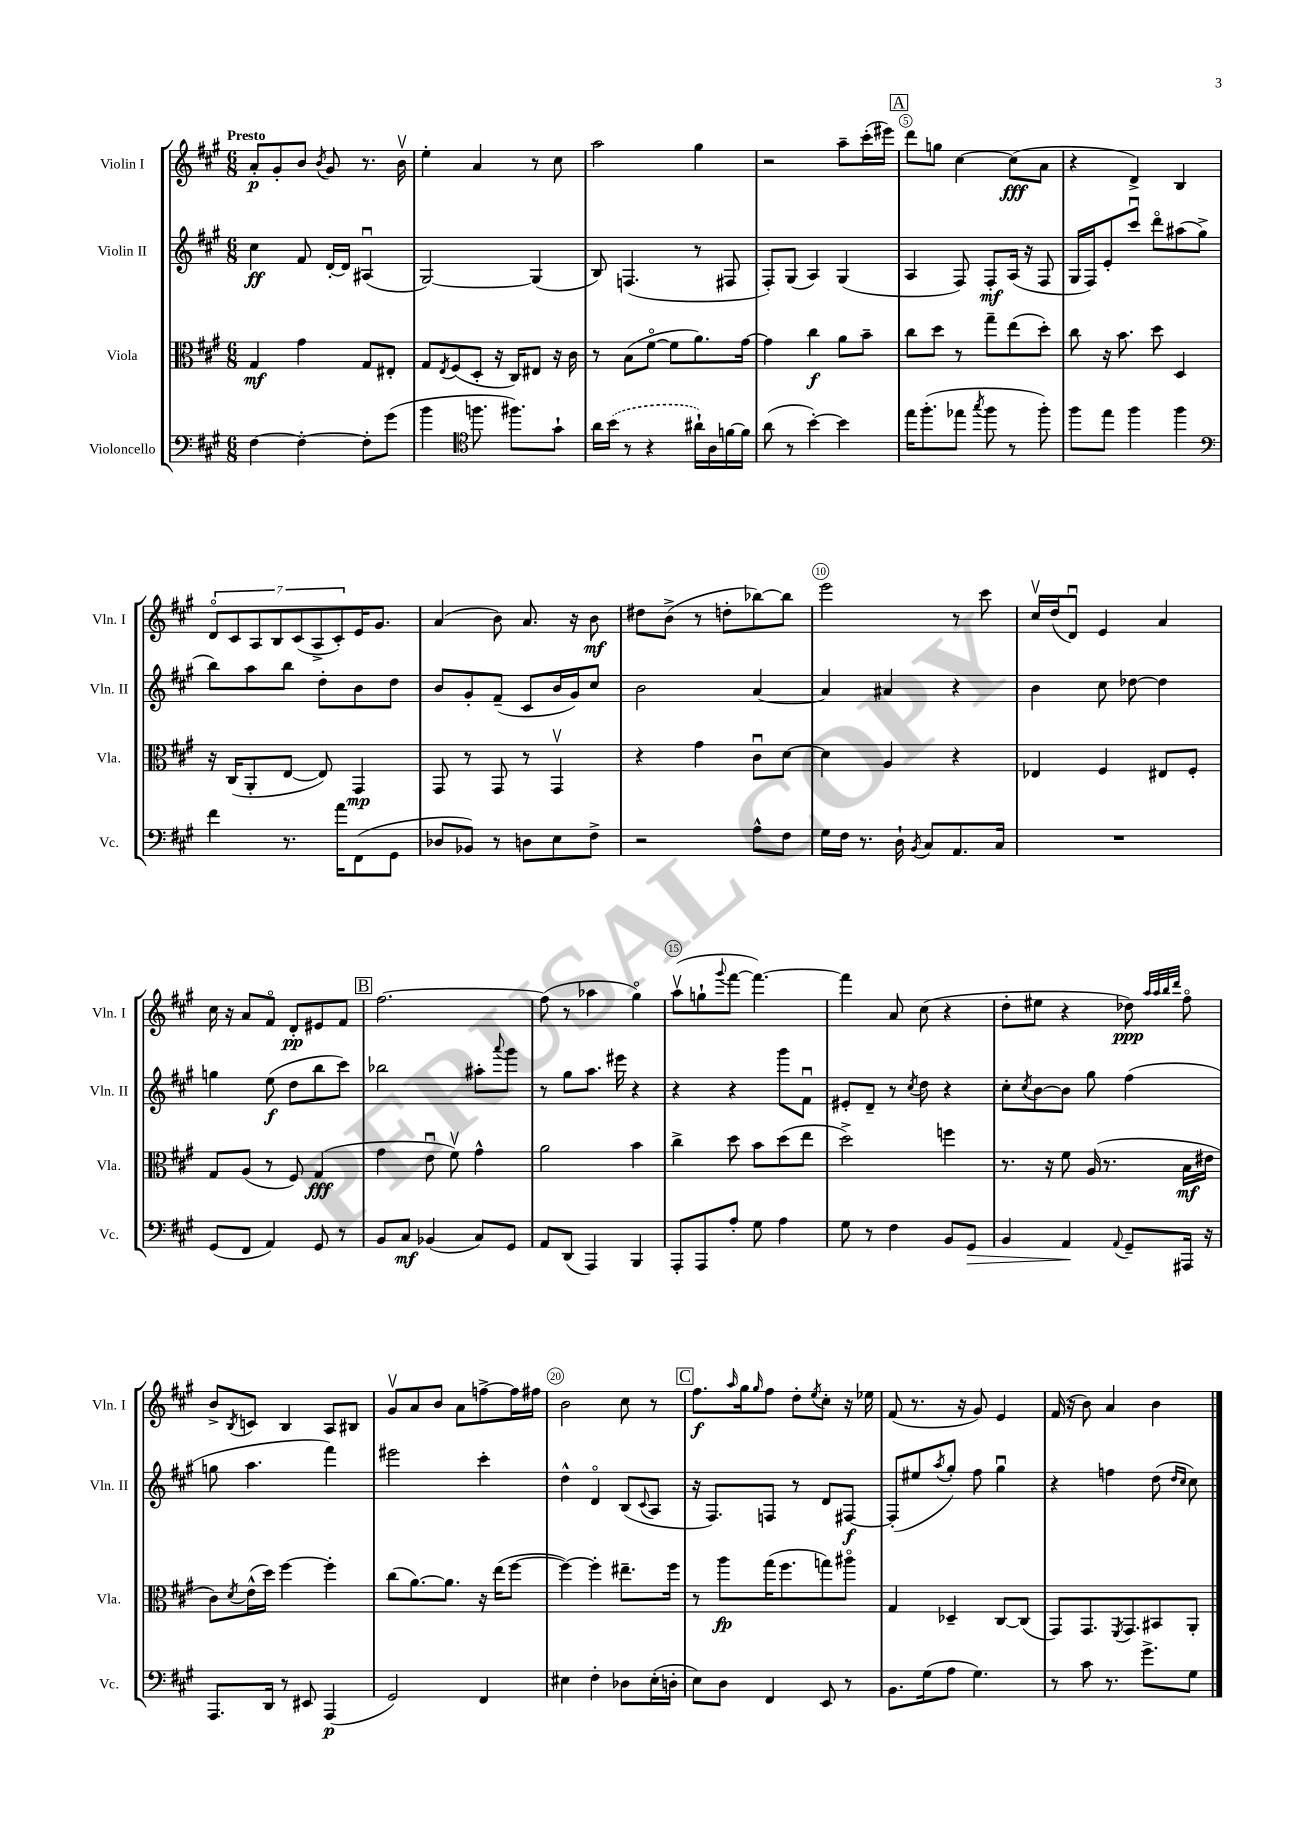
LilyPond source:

<<
\new StaffGroup <<
\new Staff = "s0" \with { instrumentName = "Violin I" shortInstrumentName = "Vln. I" } {
    \clef treble \key a \major \numericTimeSignature \time 6/8 \tempo "Presto"
    a'8-.\p gis'8-. b'8 \acciaccatura { b'8 } gis'8 r8. b'16\upbow |
    e''4-. a'4 r8 cis''8 |
    a''2 gis''4 |
    r2 a''8-- cis'''16-.( eis'''16) |
    \mark \markup { \box "A" } d'''8 g''8 cis''4~ cis''8\fff( a'8 |
    r4 d'4->) b4 |
    \tuplet 7/4 { d'8\flageolet cis'8 a8 b8 cis'8( a8-> cis'8-.) } e'16 gis'8. |
    a'4( b'8) a'8. r16 b'8\mf |
    dis''8 b'8->( r8 d''8-. bes''8~) bes''8 |
    e'''2 r8 cis'''8 |
    cis''16\upbow d''16( d'8\downbow) e'4 a'4 |
    cis''16 r16 a'8 fis'8\flageolet d'8-.\pp eis'8 fis'8 |
    \mark \markup { \box "B" } fis''2.~ |
    fis''8( r8 aes''4 gis''4\flageolet) |
    a''8\upbow( g''8-! \appoggiatura { gis'''8 } fis'''8~ fis'''4.~) |
    fis'''4 a'8 cis''8( r4 |
    d''8-. eis''8 r4 des''8\ppp) \grace { a''32 a''32 b''32 d'''32 } fis''8\flageolet |
    b'8-> \acciaccatura { b8 } c'8 b4 a8 bis8 |
    gis'8\upbow a'8 b'8 a'8 f''8~-> f''16 fis''16 |
    b'2 cis''8 r8 |
    \mark \markup { \box "C" } fis''8.\f \grace { a''16 } gis''16 \grace { gis''16 } fis''8 d''8-. \acciaccatura { e''8 } cis''8-. r16 ees''16 |
    fis'8( r8. r16 gis'8) e'4 |
    fis'16( r16 b'8) a'4 b'4 \bar "|." |
}
\new Staff = "s1" \with { instrumentName = "Violin II" shortInstrumentName = "Vln. II" } {
    \clef treble \key a \major \numericTimeSignature \time 6/8
    cis''4\ff fis'8 d'16~-. d'16 ais4\downbow( |
    gis2~) gis4( |
    b8) f4.( r8 fis8 |
    fis8-.) gis8( a4) gis4( |
    \mark \markup { \box "A" } a4 fis8) fis8-.\mf a16( r16 fis8 |
    gis16 fis16) e'8-. cis'''8\downbow d'''8\flageolet ais''8( gis''8-> |
    b''8) a''8 b''8 d''8-. b'8 d''8 |
    b'8 gis'8-. fis'8--( cis'8 b'16 gis'16) cis''8 |
    b'2 a'4~ |
    a'4 ais'4 r4 |
    b'4 cis''8 des''8~ des''4 |
    g''4 e''8\f( d''8 b''8 cis'''8) |
    \mark \markup { \box "B" } bes''2 ais''8-. \appoggiatura { a'''8 } gis'''8 |
    r8 gis''8 a''8. eis'''16 r4 |
    r4 r4 gis'''8 fis'8\downbow |
    eis'8-. d'8-- r8 \acciaccatura { cis''8 } d''8 r4 |
    cis''8-. \acciaccatura { cis''8 } b'8~ b'8 gis''8 fis''4( |
    g''8 a''4. fis'''4) |
    eis'''2 cis'''4-. |
    d''4-^ d'4\flageolet b8( \appoggiatura { cis'8 } a8 |
    \mark \markup { \box "C" } r16 fis8.) f8 r8 d'8 fis8~\f |
    fis8-.( eis''8 \acciaccatura { a''8 } gis''8-.) fis''8 gis''4\downbow |
    r4 f''4 d''8( \grace { d''16 cis''16 } cis''8) \bar "|." |
}
\new Staff = "s2" \with { instrumentName = "Viola" shortInstrumentName = "Vla." } {
    \clef alto \key a \major \numericTimeSignature \time 6/8
    gis4\mf gis'4 gis8 eis8-. |
    gis8 \acciaccatura { e8 } fis8( d8-. r16 cis16) eis8 r16 cis'16 |
    r8 b8( fis'8~\flageolet fis'8 a'8.) gis'16~ |
    gis'4 cis''4\f a'8 b'8-- |
    \mark \markup { \box "A" } cis''8 d''8 r8 gis''8-- e''8( d''8-.) |
    cis''8 r16 b'8. d''8 d4 |
    r16 cis16( a,8-. e8~ e8) gis,4\mp |
    gis,8 r8 gis,8 r8 gis,4\upbow |
    r4 gis'4 cis'8\downbow d'8~ |
    d'4 a4 r4 |
    ees4 fis4 eis8 fis8-. |
    gis8 a8( r8 fis8) gis4\fff( |
    \mark \markup { \box "B" } gis'4 e'8\downbow fis'8\upbow) gis'4-^ |
    a'2 b'4 |
    cis''4-> d''8 b'8 d''8( e''8 |
    d''2->) f''4 |
    r8. r16 fis'8 a16( r8. b16\mf eis'16 |
    cis'8) \acciaccatura { d'8 } e'16-^( d''16) fis''4~ fis''4-. |
    cis''8( a'8.~) a'8. r16 e''16( fis''8~ |
    fis''4~) fis''4-. eis''8.-- fis''16 |
    \mark \markup { \box "C" } r8 a''8\fp gis''16( fis''8. g''8) ais''8\flageolet |
    gis4 des4-- cis8~ cis8( |
    gis,8) gis,8. \acciaccatura { fis,8 } gis,8. bis,8 a,8-. \bar "|." |
}
\new Staff = "s3" \with { instrumentName = "Violoncello" shortInstrumentName = "Vc." } {
    \clef bass \key a \major \numericTimeSignature \time 6/8
    fis4~ fis4~-. fis8-. gis'8( |
    b'4 \clef tenor f''8. fis''8.) gis'8-! |
    a'16 \once \slurDashed b'16( r8 r4 ais'16-!) a16 f'16~ f'16 |
    a'8( r8 b'4~-.) b'4 |
    \mark \markup { \box "A" } e''16 fis''8.-.( ees''8 \acciaccatura { gis''8 } fis''8 r8 fis''8-.) |
    fis''8 e''8 fis''4 fis''4 |
    \clef bass fis'4 r8. a'16 fis,8( gis,8 |
    des8 bes,8) r8 d8 e8 fis8-> |
    r2 a8-^ fis8 |
    gis16 fis16 r8. d16-! \acciaccatura { b,8 } cis8 a,8. cis16 |
    R2. |
    gis,8( fis,8 a,4) gis,8 r8 |
    \mark \markup { \box "B" } b,8 cis8\mf bes,4( cis8) gis,8 |
    a,8 d,8( a,,4) b,,4 |
    a,,8-. a,,8 a8-. gis8 a4 |
    gis8 r8 fis4 b,8 gis,8\> |
    b,4 a,4\! \appoggiatura { a,8 } gis,8-- ais,,16 r16 |
    a,,8. d,16 r8 eis,8 a,,4\p( |
    gis,2) fis,4 |
    eis4 fis4-. des8 eis16-.( d16-. |
    \mark \markup { \box "C" } e8) d8 fis,4 e,8 r8 |
    b,8. gis16( a8 gis4.) |
    r8 cis'8 r8. gis'8.-> gis8 \bar "|." |
}
>>
>>
\layout { \context { \Score \override BarNumber.break-visibility = ##(#f #t #t) barNumberVisibility = #(every-nth-bar-number-visible 5) \override BarNumber.stencil = #(make-stencil-circler 0.1 0.3 ly:text-interface::print) } }
